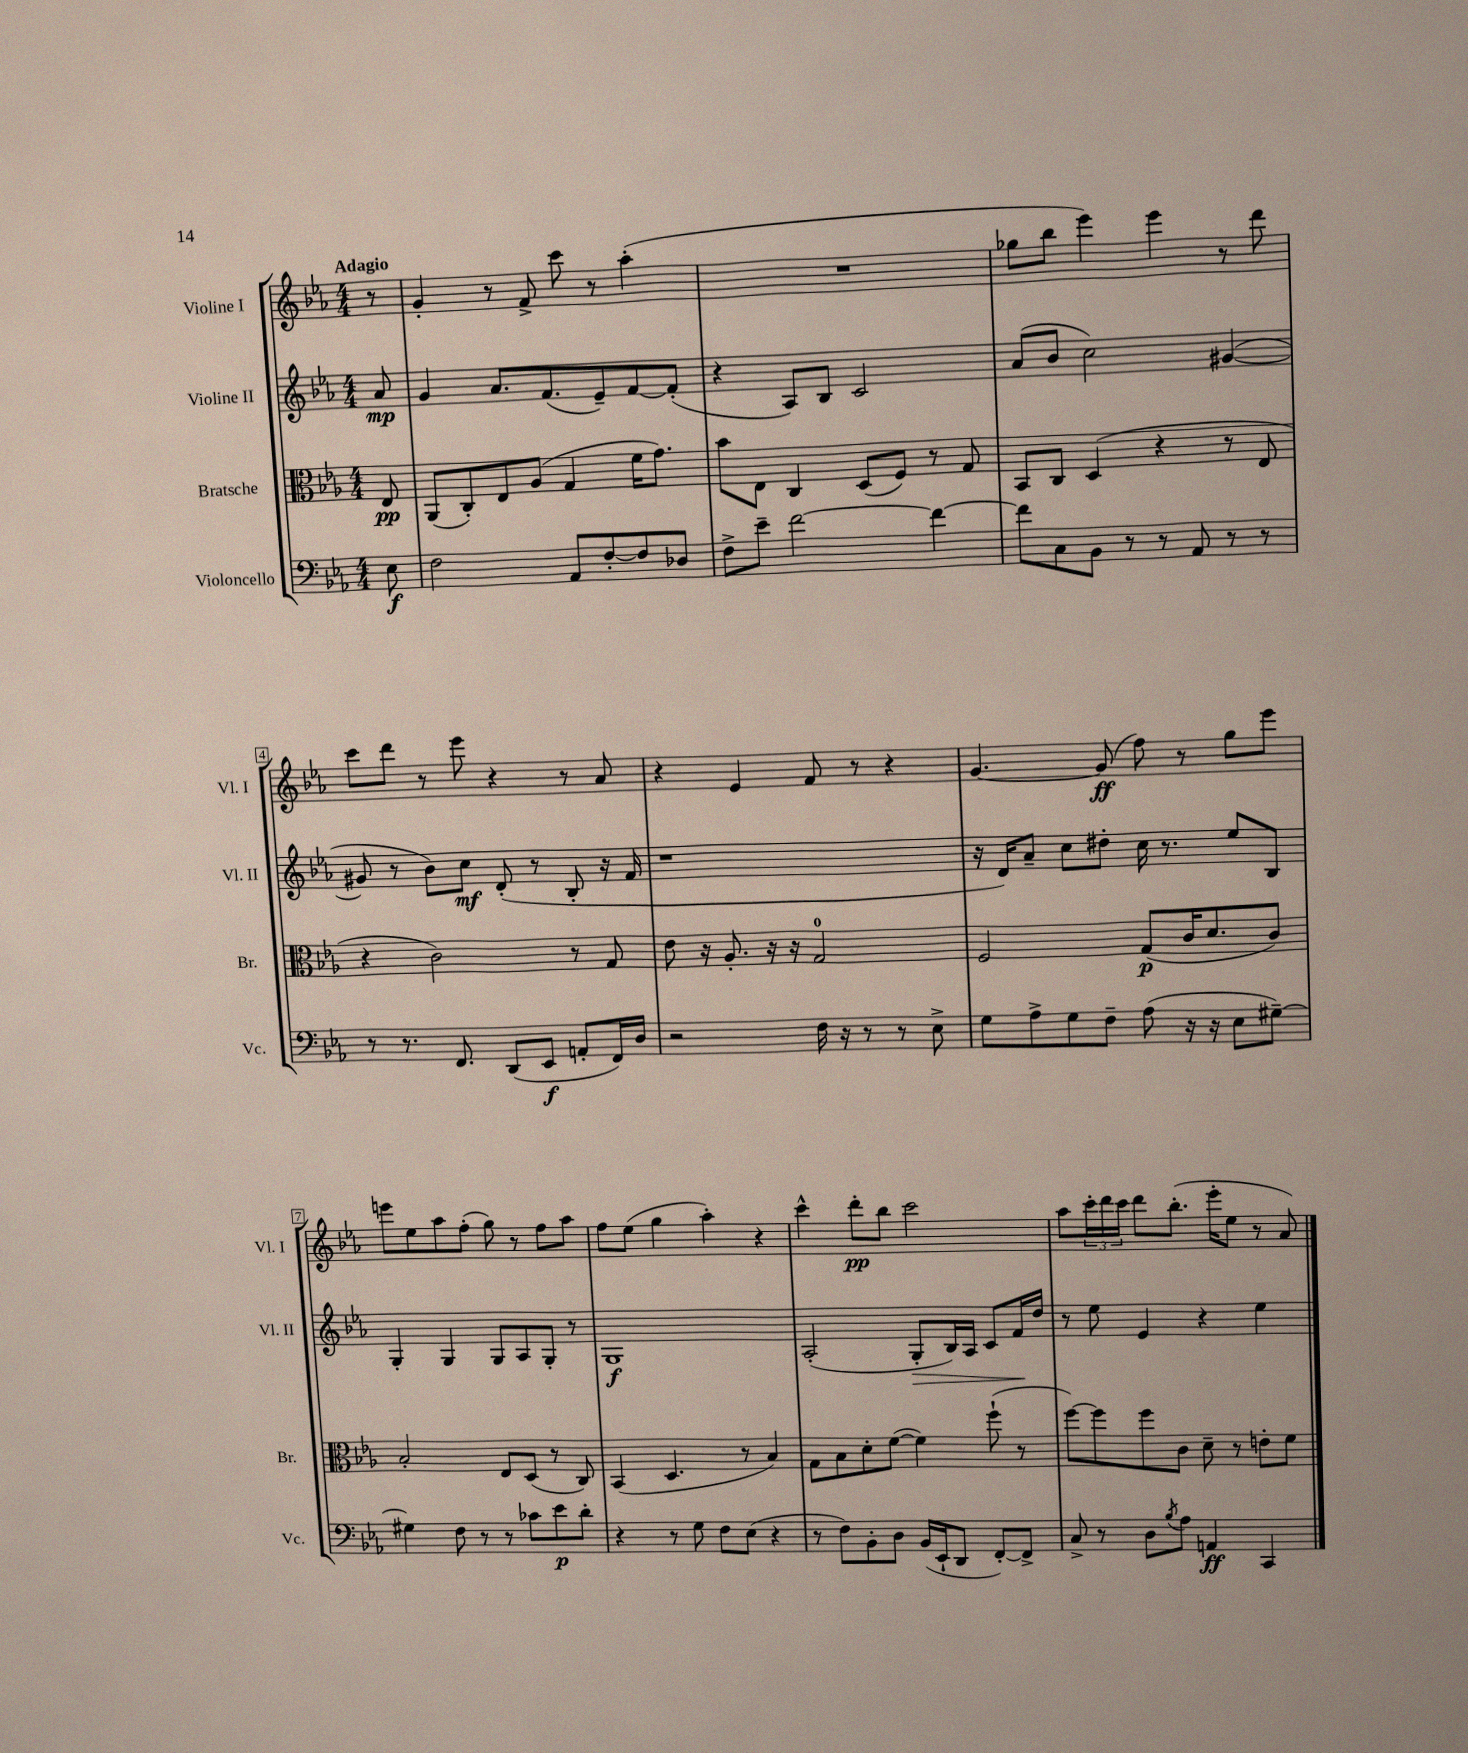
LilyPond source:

<<
\new StaffGroup <<
\new Staff = "s0" \with { instrumentName = "Violine I" shortInstrumentName = "Vl. I" } {
    \clef treble \key ees \major \numericTimeSignature \time 4/4 \partial 8 \tempo "Adagio"
    r8 |
    g'4-. r8 f'8-> c'''8 r8 aes''4-.( |
    R1 |
    ges''8 bes''8 ees'''4) ees'''4 r8 d'''8 |
    c'''8 d'''8 r8 ees'''8 r4 r8 aes'8 |
    r4 ees'4 f'8 r8 r4 |
    g'4.~ g'8\ff( f''8) r8 g''8 ees'''8 |
    e'''8 ees''8 aes''8 f''8-.( g''8) r8 f''8 aes''8 |
    f''8 ees''8( g''4 aes''4-.) r4 |
    c'''4-^ d'''8-.\pp bes''8 c'''2 |
    aes''8 \tuplet 3/2 { c'''16-. d'''16 c'''16 } d'''8 bes''8.-.( ees'''16-. ees''8 r8 aes'8) \bar "|." |
}
\new Staff = "s1" \with { instrumentName = "Violine II" shortInstrumentName = "Vl. II" } {
    \clef treble \key ees \major \numericTimeSignature \time 4/4 \partial 8
    aes'8\mp |
    g'4 aes'8. f'8.( ees'8--) f'8~ f'8-.( |
    r4 aes8) bes8 c'2 |
    aes'8( bes'8 c''2) gis'4~( |
    gis'8 r8 bes'8) c''8\mf d'8-.( r8 bes8-. r16 f'16 |
    r1 |
    r16 d'16) aes'8-- c''8 dis''8-. c''16 r8. ees''8 bes8 |
    g4-. g4 g8 aes8 g8-. r8 |
    g1\f |
    aes2-.( g8-.\> bes16) aes16 c'8 f'16\! d''16 |
    r8 ees''8 ees'4 r4 ees''4 \bar "|." |
}
\new Staff = "s2" \with { instrumentName = "Bratsche" shortInstrumentName = "Br." } {
    \clef alto \key ees \major \numericTimeSignature \time 4/4 \partial 8
    ees8\pp |
    aes,8( c8-.) ees8 aes8( g4 f'16 g'8.) |
    bes'8 ees8 c4 d8( f8) r8 g8 |
    bes,8 c8 d4( r4 r8 ees8 |
    r4 c'2) r8 g8 |
    ees'8 r16 aes8.-. r16 r16 g2-0 |
    f2 g8\p( c'16 d'8. c'8) |
    bes2-. ees8 d8( r8 c8) |
    bes,4( d4. r8 bes4) |
    g8 bes8 d'8-. f'8~( f'4) f''8-!( r8 |
    f''8~) f''8 f''8 c'8 d'8-- r8 e'8-. f'8 \bar "|." |
}
\new Staff = "s3" \with { instrumentName = "Violoncello" shortInstrumentName = "Vc." } {
    \clef bass \key ees \major \numericTimeSignature \time 4/4 \partial 8
    ees8\f |
    f2 aes,8 f8~-. f8 des8 |
    f8-> ees'8-- f'2~ f'4~ |
    f'8 c8 bes,8 r8 r8 aes,8 r8 r8 |
    r8 r8. f,8. d,8( ees,8\f a,8-. f,16) d16 |
    r2 f16 r16 r8 r8 ees8-> |
    g8 aes8-> g8 f8-- aes8( r16 r16 ees8 gis8~--) |
    gis4 f8 r8 r8 ces'8 ees'8\p d'8-. |
    r4 r8 g8 f8 ees8( r4 |
    r8 f8) bes,8-. d8 bes,16( ees,16-! d,8 f,8~-.) f,8-> |
    c8-> r8 d8 \acciaccatura { bes8 } aes8 a,4\ff c,4 \bar "|." |
}
>>
>>
\layout { \context { \Score \override BarNumber.stencil = #(make-stencil-boxer 0.1 0.3 ly:text-interface::print) } }
